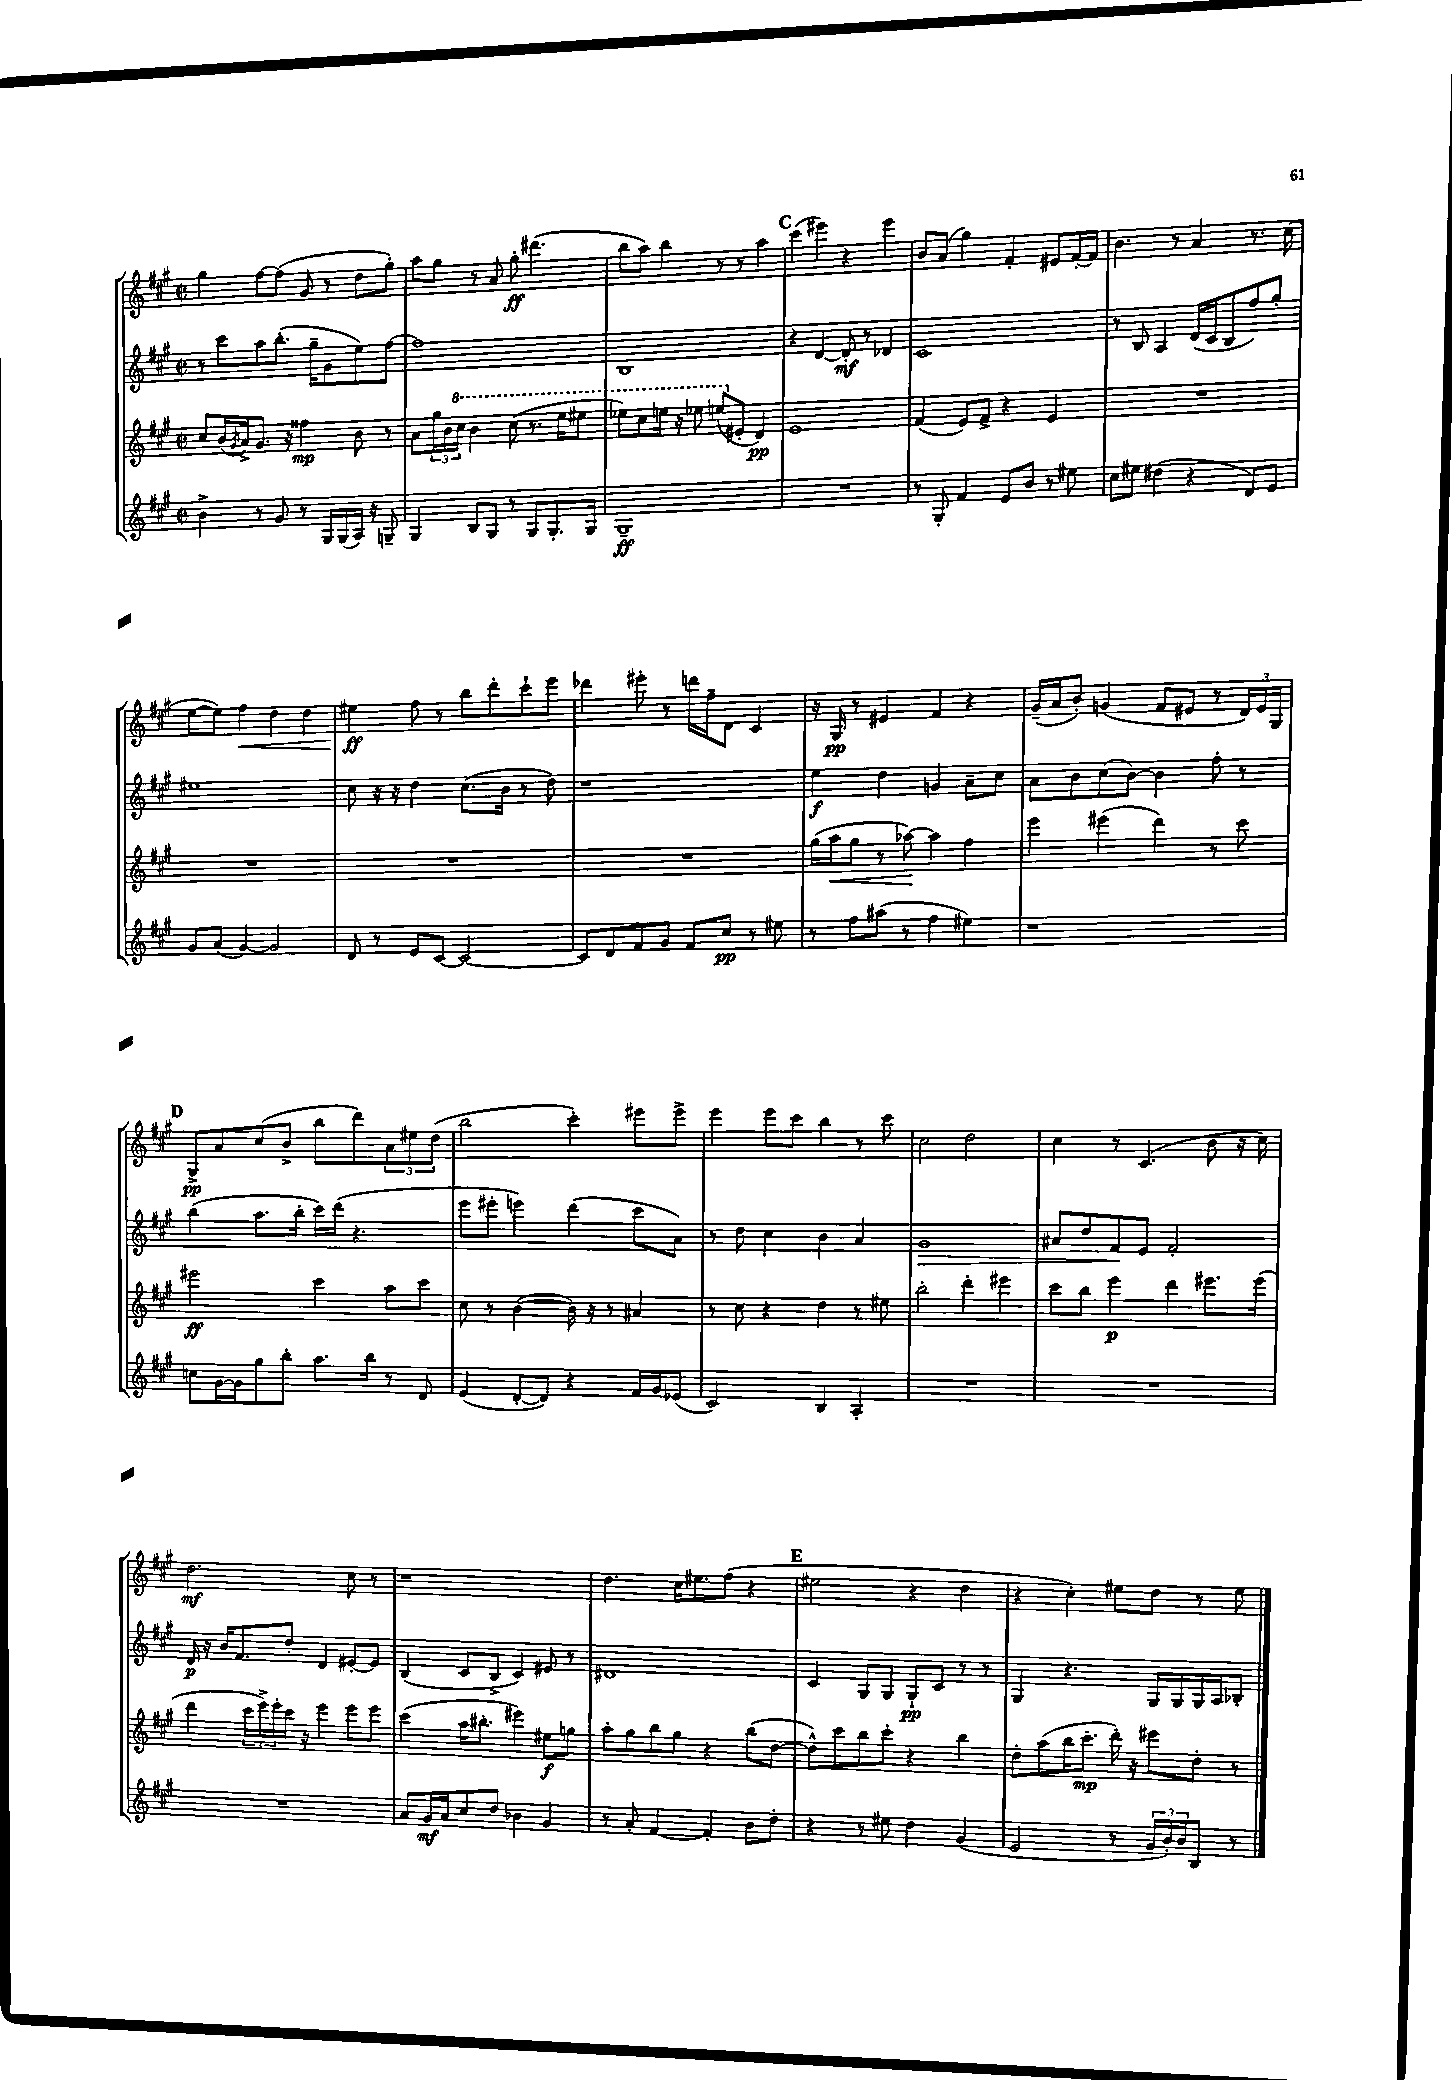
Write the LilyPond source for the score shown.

<<
\new StaffGroup <<
\new Staff = "s0" {
    \clef treble \key a \major \defaultTimeSignature \time 2/2
    gis''4 fis''8~ fis''8( gis'8 r8 d''8 gis''8-.) |
    a''8 gis''8 r8 a'8 gis''8-.\ff dis'''4.( |
    b''8 a''8) b''4 r8 r8 a''4 |
    \mark \markup { \bold "C" } cis'''4( eis'''4) r4 eis'''4 |
    b'8 a'8( gis''4) fis'4-. eis'8 fis'16~-. fis'16 |
    b'4. r8 a'4 r8. cis''16( |
    e''8~ e''8) fis''4\< d''4 d''4 |
    eis''4\ff\! fis''8 r8 b''8 d'''8-. cis'''8-! e'''8 |
    des'''4 eis'''8-. r8 d'''16 fis''16-- d'8 cis'4 |
    r16 gis16\pp r8 eis'4 fis'4 r4 |
    gis'16--( a'16 b'8-.) g'4( fis'8 eis'8 r8 \tuplet 3/2 { d'16) eis'16 gis16 } |
    \mark \markup { \bold "D" } gis8->\pp a'8 cis''8( b'8-> b''8 d'''8) \tuplet 3/2 { a'8 eis''8 d''8( } |
    b''2 cis'''4-.) eis'''8 eis'''8-> |
    e'''4 e'''8 cis'''8 b''4 r8 cis'''8 |
    cis''2 d''2 |
    cis''4 r8 cis'4.( b'8 r16 cis''16) |
    d''2.\mf cis''8 r8 |
    r1 |
    d''4. cis''16 eis''8. fis''8( r4 |
    \mark \markup { \bold "E" } eis''2 r4 d''4 |
    r4 cis''4-.) eis''8 d''8 r8 eis''8 \bar "|." |
}
\new Staff = "s1" {
    \clef treble \key a \major \defaultTimeSignature \time 2/2
    r8 cis'''8 a''8 b''8.-.( gis''16-- gis'8 e''8) fis''8~ |
    fis''1 |
    b1 |
    \mark \markup { \bold "C" } r4 d'4~ d'8-.\mf r8 des'4 |
    cis'1 |
    r8 b8 a4 d'16( cis'16 b8 fis''8) gis''8-. |
    eis''1 |
    cis''8 r16 r16 d''4 cis''8.( b'16 r8 d''8) |
    r1 |
    e''4\f d''4 g'4 a'8-- cis''8 |
    a'8 b'8 cis''8( b'8~) b'4 fis''8-. r8 |
    \mark \markup { \bold "D" } b''4( a''8. b''16-. cis'''16) d'''16( r4. |
    e'''8 eis'''8-. e'''4) d'''4( cis'''8 a'8) |
    r8 d''8 cis''4 b'4 a'4 |
    gis'1\> |
    ais'8 d''8 fis'8\! e'8 fis'2-. |
    d'16\p r16 b'16 fis'8. d''8-. d'4 eis'8~-. eis'8 |
    b4( cis'8 b8-> cis'4) eis'8 r8 |
    dis'1 |
    \mark \markup { \bold "E" } cis'4 gis8 gis8 gis8-!\pp cis'8 r8 r8 |
    gis4 r4. gis16 gis16 gis16 a16 bes8-. \bar "|." |
}
\new Staff = "s2" {
    \clef treble \key a \major \defaultTimeSignature \time 2/2
    cis''8 b'16( \acciaccatura { gis'8 } a'16->) gis'8. r16 fisis''4\mp b'8 r8 |
    a'8 \tuplet 3/2 { gis''16 b'16 \ottava #1 cis'''16 } b''4 cis'''8( r8. e'''16 eis'''8 |
    ees'''8) cis'''8 e'''16 r16 ees'''8 e'''8( \ottava #0 eis'8-. d'4\pp) |
    \mark \markup { \bold "C" } e'1 |
    fis'4( e'8) fis'8-> r4 e'4 |
    R1 |
    R1 |
    R1 |
    R1 |
    gis''16( a''16\< gis''8 r8 aes''8~\!) aes''4 fis''4 |
    e'''4 eis'''4( d'''4) r8 cis'''8 |
    \mark \markup { \bold "D" } eis'''2\ff cis'''4 a''8 cis'''8 |
    cis''8 r8 b'4~( b'16) r16 r8 ais'4 |
    r8 cis''8 r4 d''4 r8 eis''8 |
    b''2-. d'''4-. eis'''4 |
    cis'''8 b''8 e'''4\p d'''4 eis'''8. eis'''16( |
    d'''4 \tuplet 3/2 { cis'''16 e'''16->) e'''16-. } cis'''16 r16 e'''4 e'''8 e'''8 |
    cis'''4( a''16 bis''8.-. eis'''4) eis''8\f g''8 |
    a''8-. gis''8 b''8 gis''8 r4 b''8( d''8~ |
    \mark \markup { \bold "E" } d''8-^) cis'''8 b''8 cis'''8-. r4 b''4 |
    d''8-. a''8( b''16 cis'''8.-.\mp d'''16-.) r16 eis'''8 d''8-. r8 \bar "|." |
}
\new Staff = "s3" {
    \clef treble \key a \major \defaultTimeSignature \time 2/2
    b'4-> r8 gis'8 r8 gis16 gis16( a16) r16 g8-- |
    gis4 b8 gis8 r8 gis8 gis8.-. gis16 |
    gis1--\ff |
    \mark \markup { \bold "C" } R1 |
    r8 gis8-. fis'4 e'8 b'8 r8 eis''8 |
    cis''8 eis''8 dis''4( r4 d'8) e'8 |
    gis'8 a'8( gis'4~) gis'2 |
    d'8 r8 e'8 cis'8~ cis'2~ |
    cis'8 d'8 fis'8 gis'8 fis'8 cis''8\pp r8 eis''8 |
    r8 fis''8 ais''8( r8 fis''4 eis''4) |
    r1 |
    \mark \markup { \bold "D" } c''8 gis'16~ gis'16 gis''8 b''8-. a''8. b''16 r8 d'8 |
    e'4( d'8~-. d'8) r4 fis'16 gis'16 ees'8( |
    cis'2) b4 a4-. |
    R1 |
    R1 |
    R1 |
    a'8 gis'16\mf a'16 cis''8 d''8 bes'4 gis'4 |
    r8 a'8-. fis'4~ fis'4-. b'8 d''8-. |
    \mark \markup { \bold "E" } r4 r8 eis''8 d''4 gis'4( |
    e'2 r8 \tuplet 3/2 { gis'16 b'16-.) b'16 } b8 r8 \bar "|." |
}
>>
>>
\layout { \context { \Score \remove "Bar_number_engraver" } }
